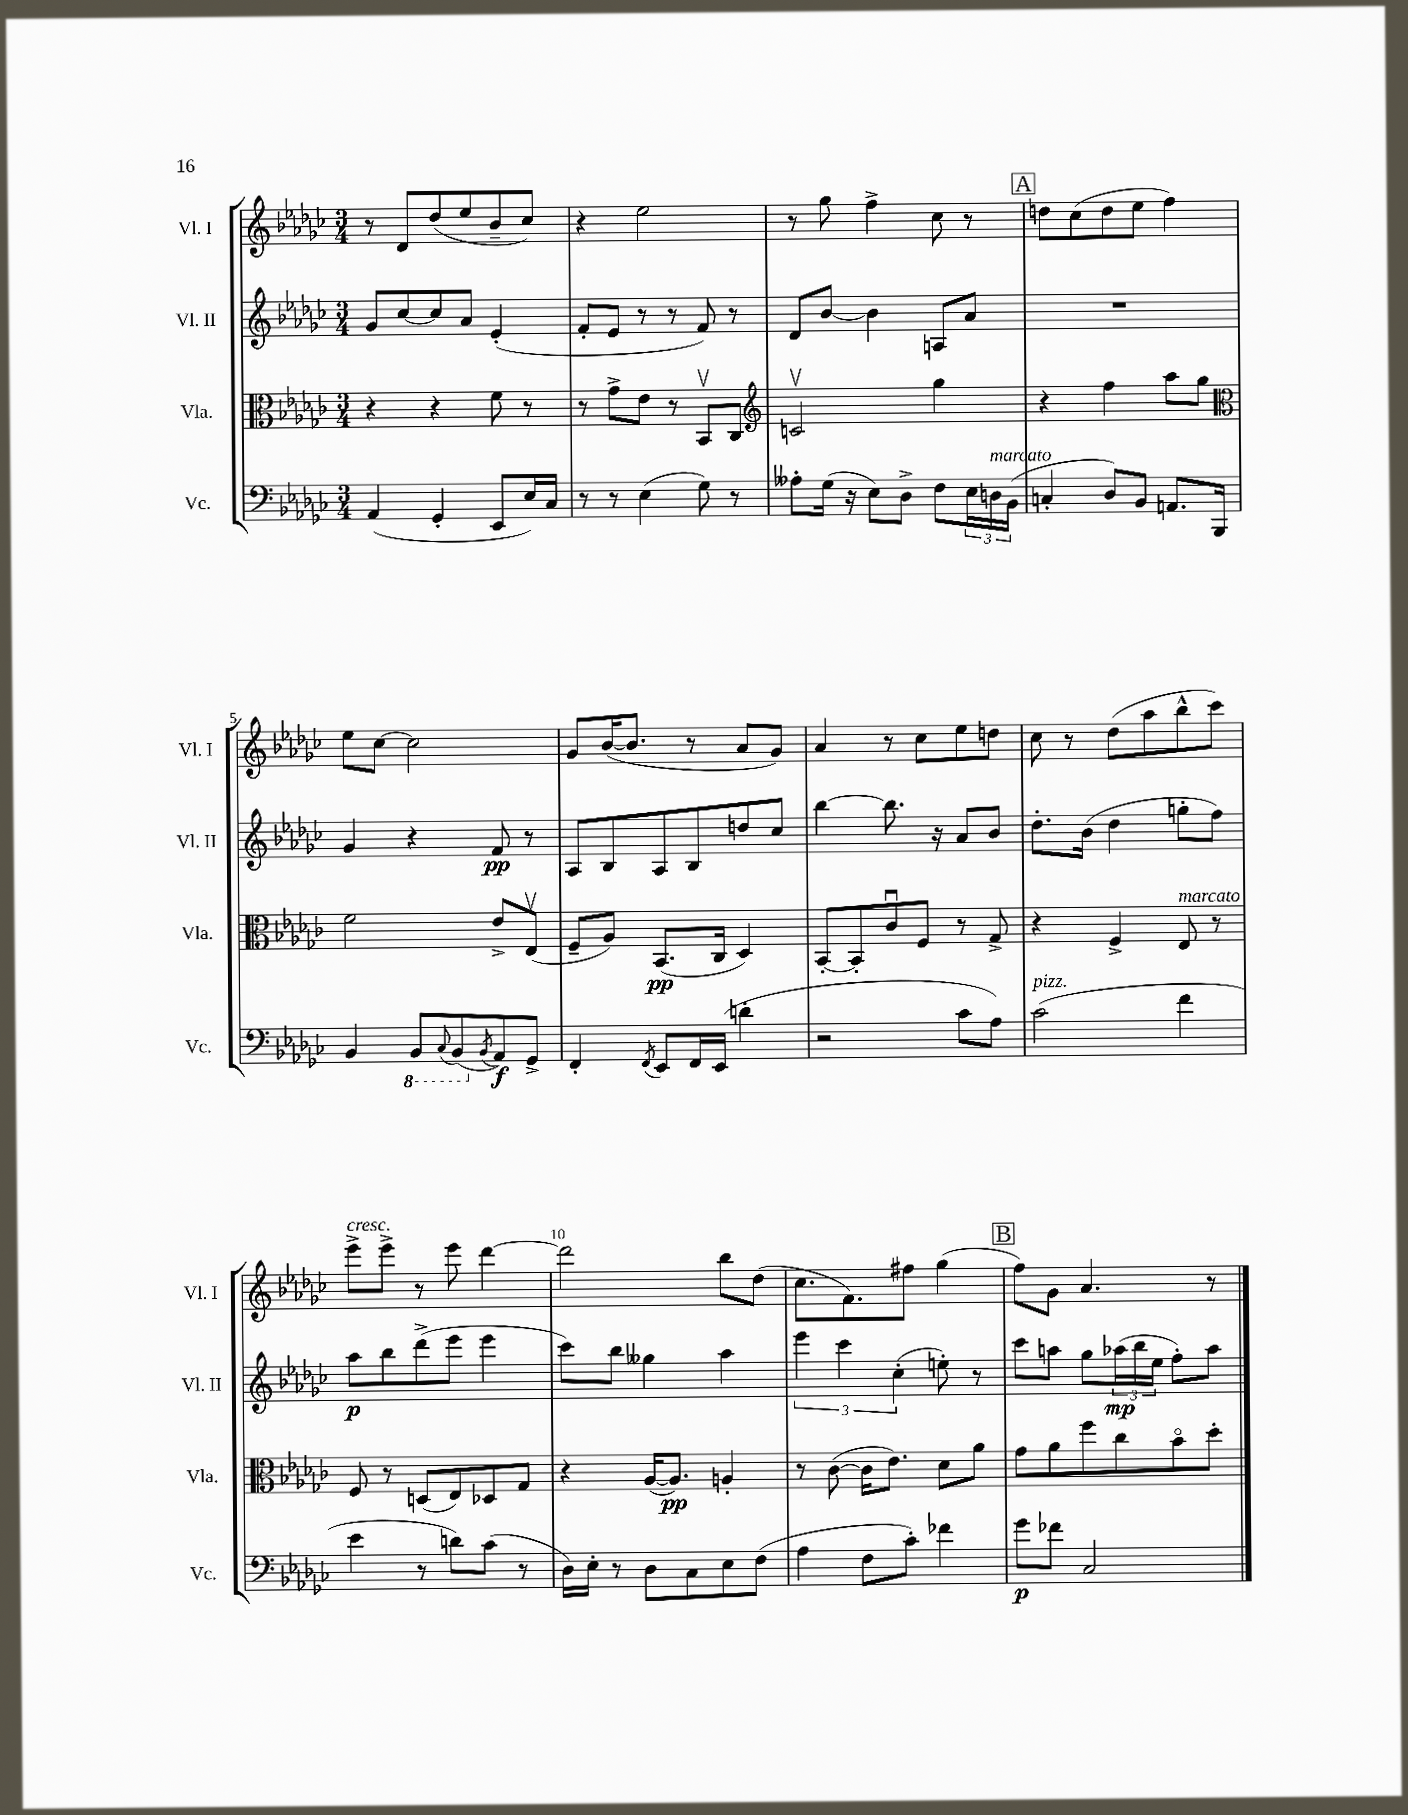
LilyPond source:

<<
\new StaffGroup <<
\new Staff = "s0" \with { instrumentName = "Vl. I" shortInstrumentName = "Vl. I" } {
    \clef treble \key ges \major \numericTimeSignature \time 3/4
    r8 des'8 des''8( ees''8 bes'8-- ces''8) |
    r4 ees''2 |
    r8 ges''8 f''4-> ces''8 r8 |
    \mark \markup { \box "A" } d''8 ces''8( d''8 ees''8 f''4) |
    ees''8 ces''8~ ces''2 |
    ges'8 bes'16~( bes'8. r8 aes'8 ges'8) |
    aes'4 r8 ces''8 ees''8 d''8 |
    ces''8 r8 des''8( aes''8 bes''8-^ ces'''8) |
    ees'''8->^\markup { \italic "cresc." } ees'''8-> r8 ees'''8 des'''4~ |
    des'''2 bes''8 des''8( |
    ces''8. f'8.) fis''8 ges''4( |
    \mark \markup { \box "B" } f''8) ges'8 aes'4. r8 \bar "|." |
}
\new Staff = "s1" \with { instrumentName = "Vl. II" shortInstrumentName = "Vl. II" } {
    \clef treble \key ges \major \numericTimeSignature \time 3/4
    ges'8 ces''8~ ces''8 aes'8 ees'4-.( |
    f'8-. ees'8 r8 r8 f'8) r8 |
    des'8 bes'8~ bes'4 a8 aes'8 |
    \mark \markup { \box "A" } R2. |
    ges'4 r4 f'8\pp r8 |
    aes8 bes8 aes8 bes8 d''8 ces''8 |
    bes''4~ bes''8. r16 aes'8 bes'8 |
    des''8.-. bes'16( des''4 g''8-. f''8) |
    aes''8\p bes''8 des'''8->( ees'''8 ees'''4 |
    ces'''8) bes''8 geses''4 aes''4 |
    \tuplet 3/2 { ees'''4 ces'''4 ces''4-.( } e''8-.) r8 |
    \mark \markup { \box "B" } ces'''8 a''8 ges''8 \tuplet 3/2 { aes''16\mp( bes''16 ees''16 } f''8-.) aes''8 \bar "|." |
}
\new Staff = "s2" \with { instrumentName = "Vla." shortInstrumentName = "Vla." } {
    \clef alto \key ges \major \numericTimeSignature \time 3/4
    r4 r4 f'8 r8 |
    r8 ges'8-> ees'8 r8 bes,8\upbow ces8 |
    \clef treble c'2\upbow ges''4 |
    \mark \markup { \box "A" } r4 f''4 aes''8 ges''8 |
    \clef alto f'2 ees'8-> ees8\upbow( |
    f8-- aes8) bes,8.\pp( ces16 des4) |
    bes,8~-. bes,8-. ces'8\downbow f8 r8 ges8-> |
    r4 f4-> ees8^\markup { \italic "marcato" } r8 |
    f8 r8 d8( ees8) des8 ges8 |
    r4 aes16~( aes8.\pp) a4-. |
    r8 ces'8~( ces'16 ees'8.) des'8 aes'8 |
    \mark \markup { \box "B" } ges'8 aes'8 f''8 ces''8 bes'8\flageolet des''8-. \bar "|." |
}
\new Staff = "s3" \with { instrumentName = "Vc." shortInstrumentName = "Vc." } {
    \clef bass \key ges \major \numericTimeSignature \time 3/4
    aes,4( ges,4-. ees,8 ees16) ces16 |
    r8 r8 ees4( ges8) r8 |
    aeses8-. ges16( r16 ees8) des8-> f8 \tuplet 3/2 { ees16 d16^\markup { \italic "marcato" } bes,16( } |
    \mark \markup { \box "A" } c4-. des8) bes,8 a,8. bes,,16 |
    bes,4 \ottava #-1 bes,,8 \appoggiatura { ces,8 } bes,,8( \ottava #0 \acciaccatura { bes,8 } aes,8\f) ges,8-> |
    f,4-. \acciaccatura { f,8 } ees,8 f,16 ees,16( d'4-. |
    r2 ces'8 aes8) |
    ces'2^\markup { \italic "pizz." }( f'4 |
    ees'4 r8 d'8) ces'8( r8 |
    des16) ees16-. r8 des8 ces8 ees8 f8( |
    aes4 f8 ces'8-.) fes'4 |
    \mark \markup { \box "B" } ges'8\p fes'8 ces2 \bar "|." |
}
>>
>>
\layout { \context { \Score \override BarNumber.break-visibility = ##(#f #t #t) barNumberVisibility = #(every-nth-bar-number-visible 5) } }
